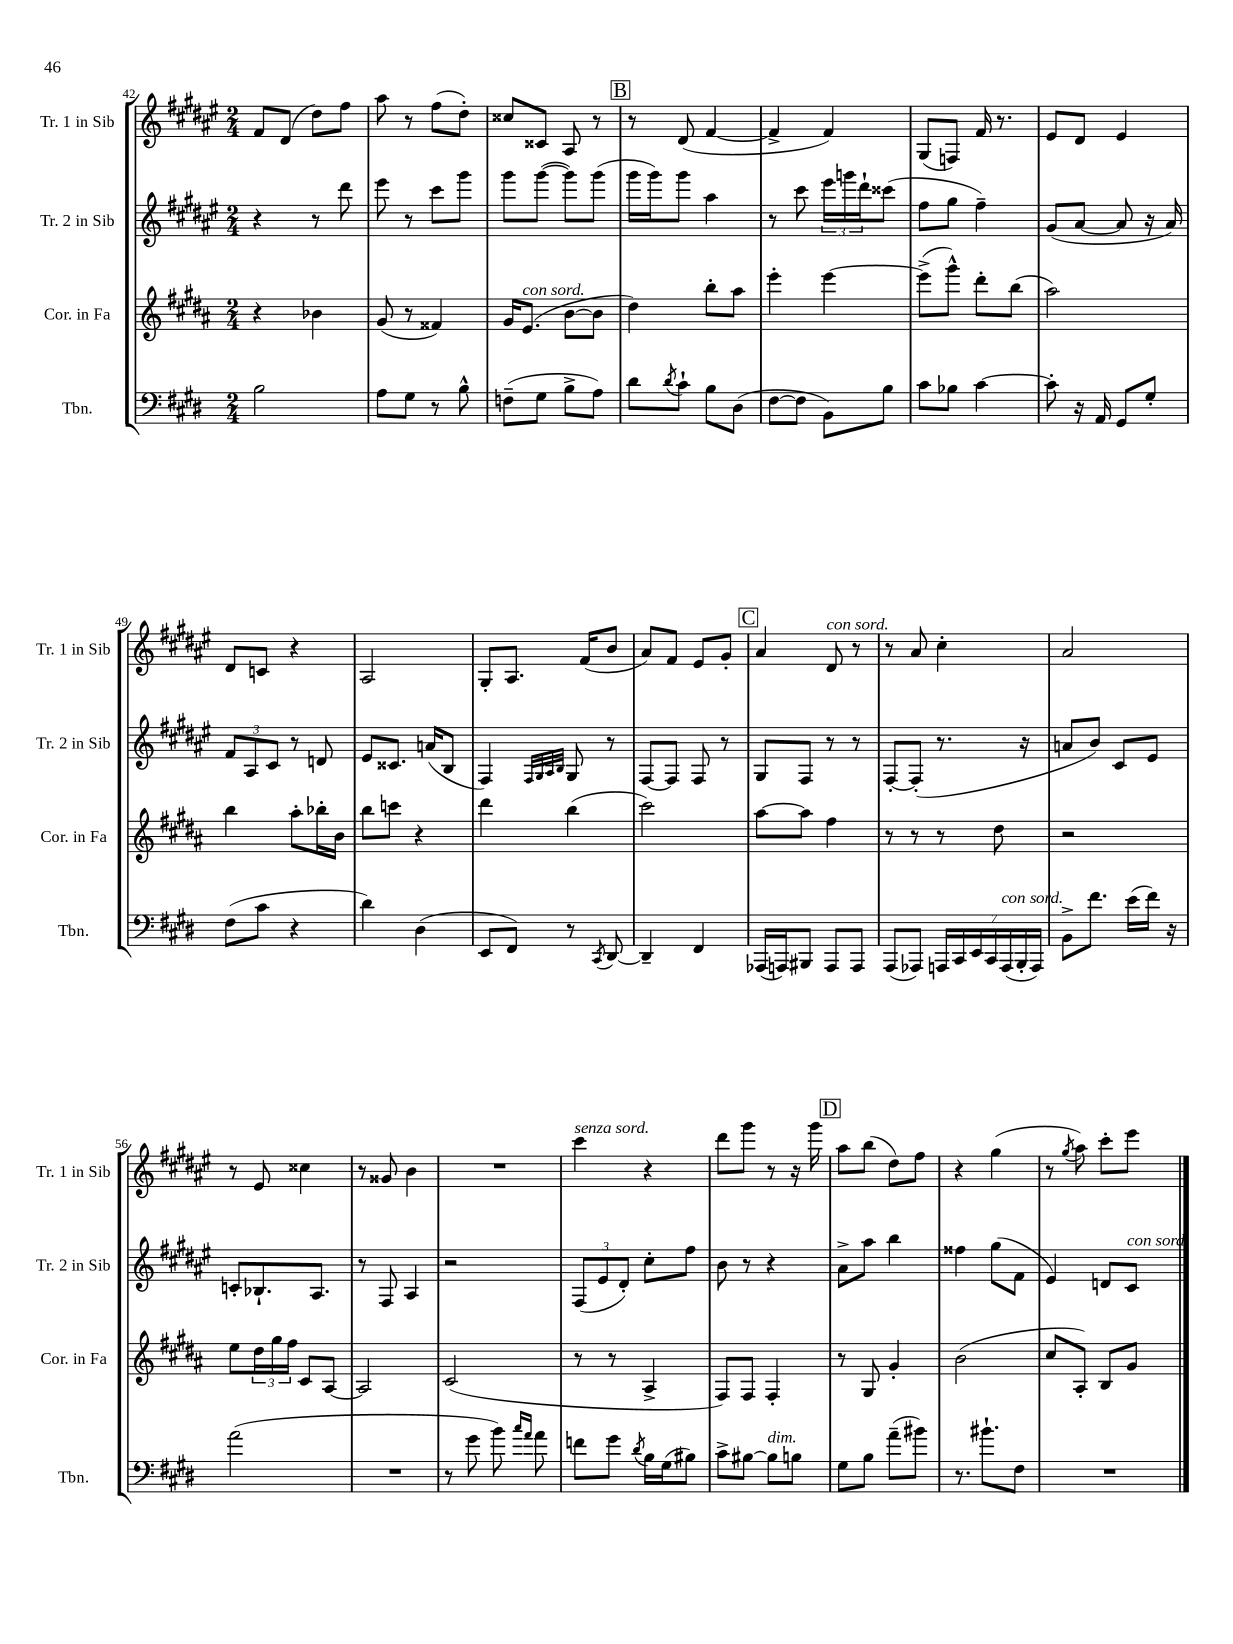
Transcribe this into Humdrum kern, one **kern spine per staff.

**kern	**kern	**kern	**kern
*staff4	*staff3	*staff2	*staff1
*clefF4	*clefG2	*clefG2	*clefG2
*k[f#c#g#d#]	*k[f#c#g#d#a#]	*k[f#c#g#d#a#e#]	*k[f#c#g#d#a#e#]
*M2/4	*M2/4	*M2/4	*M2/4
2B	4r	4r	8f#
.	.	.	(8d#
.	4b-	8r	8dd#)
.	.	8ddd#	8ff#
=	=	=	=
8A	(8g#	8eee#	8aa#
8G#	8r	8r	8r
8r	4f##)	8ccc#	(8ff#
8B^^	.	8ggg#	8dd#')
=	=	=	=
(8F~	16g#	8ggg#	8cc##
.	(8.e	.	.
8G#	.	([8ggg#	8c##
8B^	[8b	8ggg#])	8A#
8A)	8b]	(8ggg#	8r
=	=	=	=
8d#	4dd#)	16ggg#	8r
.	.	16ggg#)	.
8qd#	.	.	.
8c#`	.	8ggg#	(8d#
8B	8bb'	4aa#	[4f#
(8D#	8aa#	.	.
=	=	=	=
[8F#	4eee'	8r	4f#^]
8F#]	.	8ccc#	.
8BB)	[4eee	24eee#	4f#)
.	.	24ggg	.
.	.	24ddd#`	.
8B	.	(8ccc##	.
=	=	=	=
8c#	(8eee^]	8ff#	(8G#
8B-	8ggg#^^)	8gg#	8F)
[4c#	8ddd#'	4ff#~)	16f#
.	.	.	8.r
.	(8bb	.	.
=	=	=	=
8c#']	2aa#)	(8g#	8e#
16r	.	[8a#	8d#
16AA	.	.	.
8GG#	.	8a#]	4e#
8G#'	.	16r	.
.	.	16a#)	.
=	=	=	=
(8F#	4bb	12f#	8d#
.	.	12A#	.
8c#	.	.	8c
.	.	12c#	.
4r	8aa#'	8r	4r
.	16bb-'	8d	.
.	16b	.	.
=	=	=	=
4d#)	8bb	8e#	2A#
.	8ccc	8.c##	.
(4D#	4r	.	.
.	.	(16a	.
.	.	8B	.
=	=	=	=
8EE	4ddd#	4F#)	8G#'
8FF#)	.	.	8.A#
.	.	32qqF#	.
.	.	32qqG#	.
.	.	32qqA#	.
.	.	32qqB	.
8r	(4bb	8G#	.
.	.	.	(16f#
8qCC#	.	.	.
[8DD#	.	8r	8b
=	=	=	=
4DD#~]	2ccc#)	[8F#	8a#)
.	.	8F#]	8f#
4FF#	.	8F#	8e#
.	.	8r	8g#'
=	=	=	=
(16AAA-	[8aa#	8G#	4a#
16AAA)	.	.	.
8BBB#	8aa#]	8F#	.
8AAA	4ff#	8r	8d#
8AAA	.	8r	8r
=	=	=	=
(8AAA	8r	[8F#'	8r
8AAA-)	8r	(8F#']	8a#
28AAA	8r	8.r	4cc#'
28CC#	.	.	.
28EE	.	.	.
28CC#	.	.	.
.	8dd#	.	.
(28AAA	.	.	.
28BBB'	.	.	.
.	.	16r	.
28AAA)	.	.	.
=	=	=	=
8BB^	2r	8a	2a#
8.f#	.	8b)	.
.	.	8c#	.
(16e	.	.	.
16f#)	.	8e#	.
16r	.	.	.
=	=	=	=
(2a	8ee	8c'	8r
.	24dd#	8.B-`	8e#
.	24gg#	.	.
.	24ff#	.	.
.	8c#	.	4cc##
.	.	8.A#	.
.	[8A#	.	.
=	=	=	=
2r	2A#]	8r	8r
.	.	8F#	8g##
.	.	4A#	4b
=	=	=	=
8r	(2c#	2r	2r
8g#	.	.	.
8b)	.	.	.
16qqcc#	.	.	.
16qqa	.	.	.
8a	.	.	.
=	=	=	=
8f	8r	(12F#	4ccc#
.	.	12e#	.
8g#	8r	.	.
.	.	12d#')	.
8qd#	.	.	.
16B	4A#^	8cc#'	4r
(16G#	.	.	.
8B#)	.	8ff#	.
=	=	=	=
8c#^	8F#)	8b	8ddd#
[8B#	8F#	8r	8ggg#
8B#]	4F#'	4r	8r
8B	.	.	16r
.	.	.	16ggg#
=	=	=	=
8G#	8r	8a#^	8aa#
8B	8G#	8aa#	(8bb
(8a~	4g#'	4bb	8dd#)
8b#)	.	.	8ff#
=	=	=	=
8.r	(2b	4ff##	4r
8.b#`	.	.	.
.	.	(8gg#	(4gg#
8F#	.	8f#	.
=	=	=	=
2r	8cc#	4e#)	8r
.	.	.	8qgg#
.	8A#')	.	8aa#)
.	8B	8d	8ccc#'
.	8g#	8c#	8eee#
==	==	==	==
*-	*-	*-	*-
